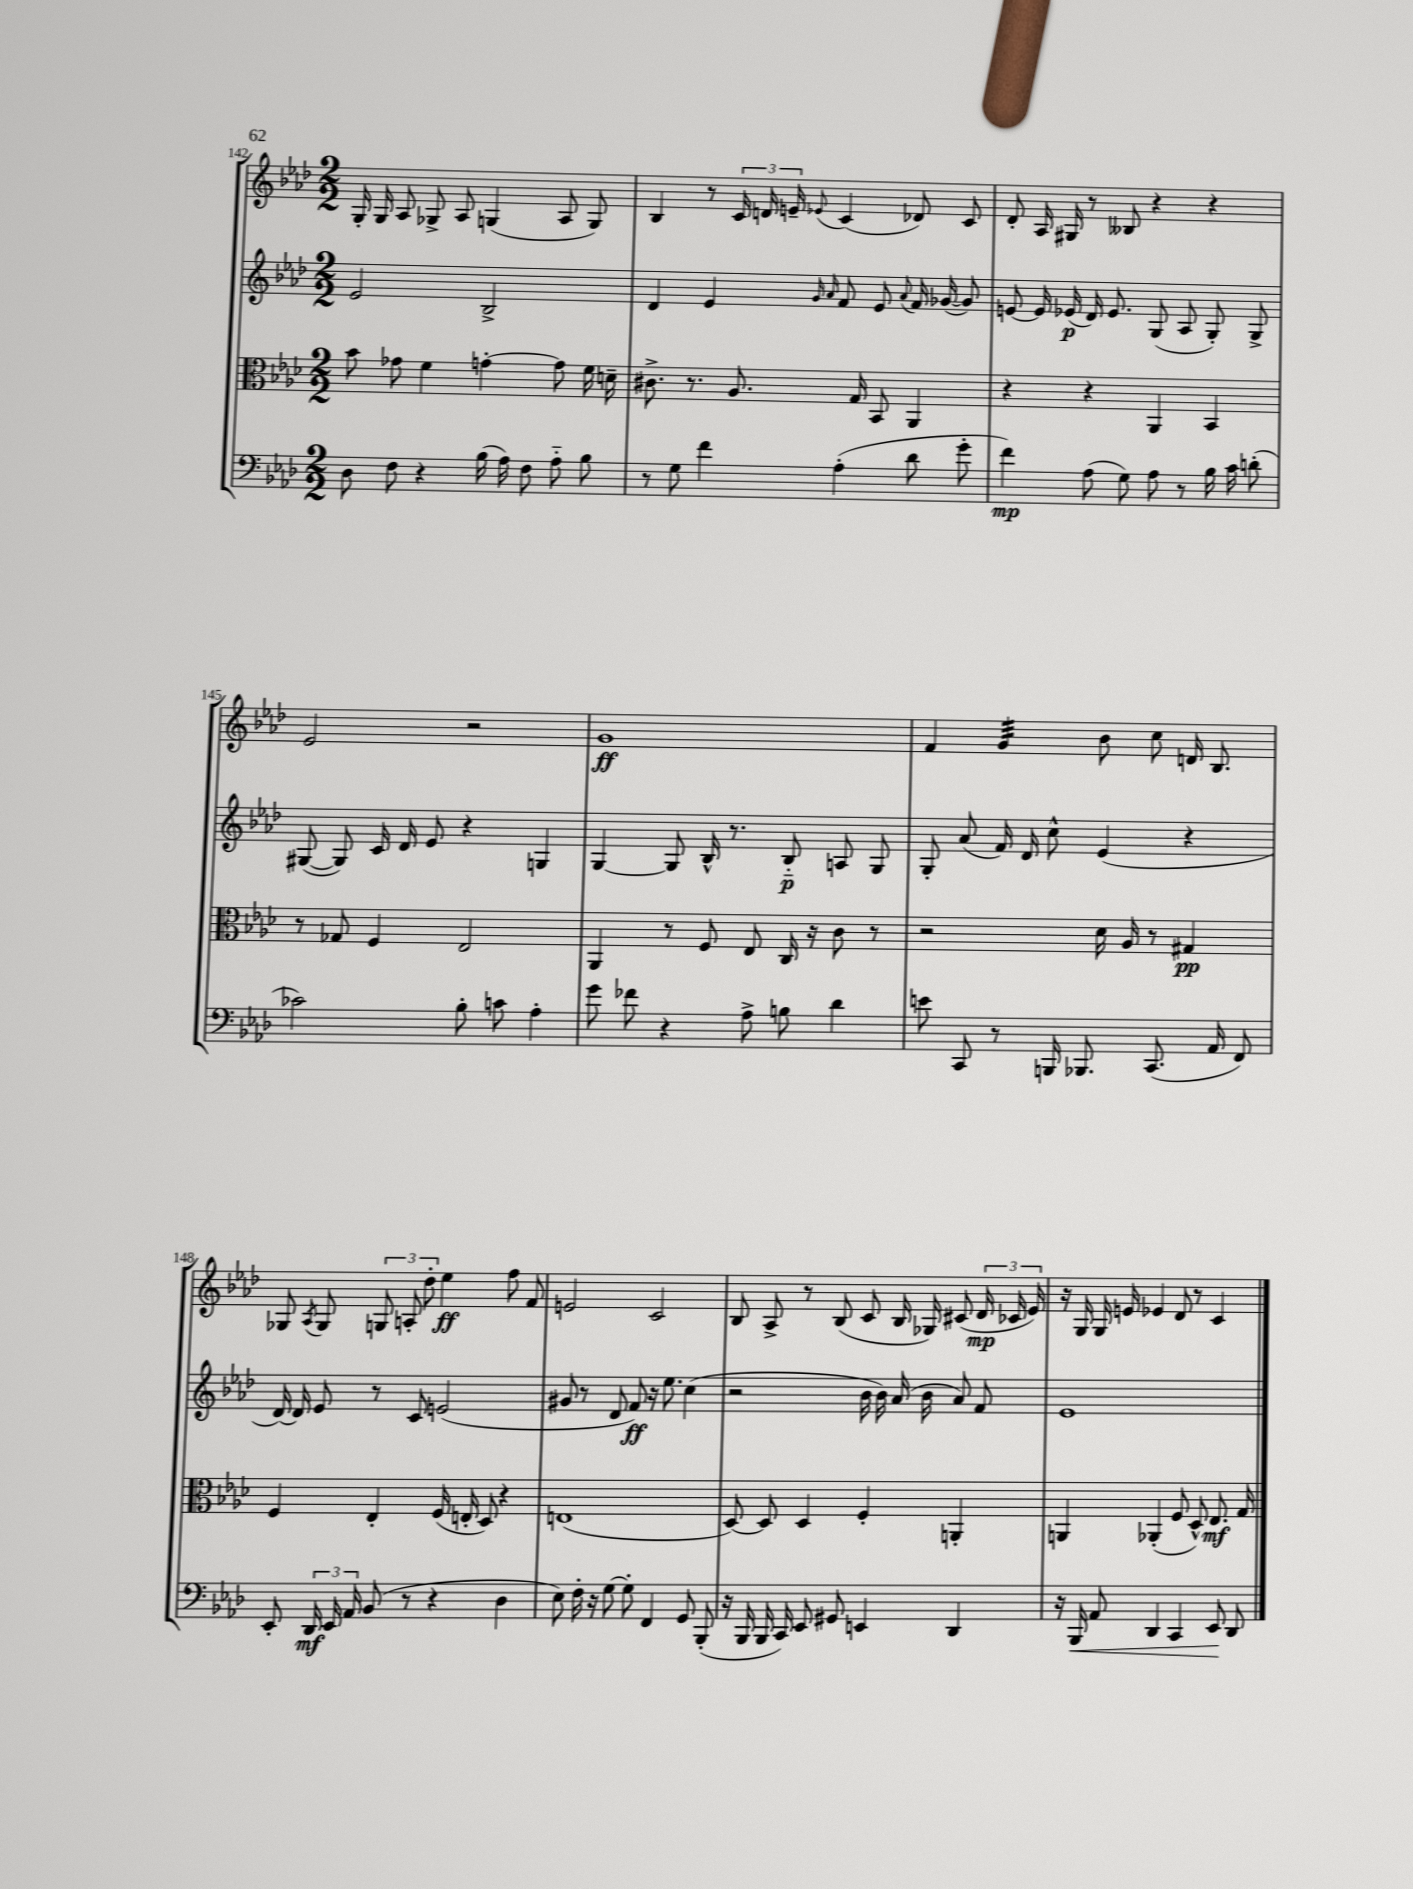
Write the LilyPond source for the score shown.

<<
\new StaffGroup <<
\new Staff = "s0" {
    \clef treble \key aes \major \numericTimeSignature \time 2/2
    \autoBeamOff g16-. g16 aes8 ges8-> aes8 g4( aes8 g8) |
    bes4 r8 \tuplet 3/2 { c'16 d'16 e'16-- } \appoggiatura { ees'8 } c'4( des'8) c'8 |
    des'8-. aes16 gis16 r8 beses8 r4 r4 |
    ees'2 r2 |
    g'1\ff |
    f'4 g'4:32 bes'8 c''8 d'16 bes8. |
    ges8 \acciaccatura { aes8 } ges8 \tuplet 3/2 { g8 a8-. des''8-. } ees''4\ff f''8 f'8 |
    e'2 c'2 |
    bes8 aes8-> r8 bes8( c'8 bes16 ges16) cis'8( \tuplet 3/2 { des'16\mp ces'16 ees'16) } |
    r16 g16 g16 e'16 ees'4 des'8 r8 c'4 \bar "|." |
}
\new Staff = "s1" {
    \clef treble \key aes \major \numericTimeSignature \time 2/2
    \autoBeamOff ees'2 bes2-> |
    des'4 ees'4 \grace { g'16 aes'16 } f'8 ees'8 \appoggiatura { aes'8 } f'16 ges'16~( ges'8) |
    e'8~ e'16 ees'16\p( des'16) ees'8. g8( aes8 g8-.) g8-> |
    gis8~( gis8) c'16 des'16 ees'8 r4 g4 |
    g4~ g8 bes16-^ r8. bes8-_\p a8 g8 |
    g8-. aes'8( f'16) des'16 c''8-^ ees'4( r4 |
    des'16~) des'16 ees'8 r8 c'8 e'2( |
    gis'8 r8 des'8 f'8\ff) r16 ees''8. c''4( |
    r2 bes'16 bes'16) aes'16( bes'16 aes'8) f'8 |
    ees'1 \bar "|." |
}
\new Staff = "s2" {
    \clef alto \key aes \major \numericTimeSignature \time 2/2
    \autoBeamOff bes'8 ges'8 f'4 g'4~-. g'8 f'16 d'16-- |
    cis'8.-> r8. aes8. g16 bes,8 aes,4 |
    r4 r4 aes,4 bes,4 |
    r8 ges8 f4 ees2 |
    aes,4 r8 f8 ees8 c16 r16 c'8 r8 |
    r2 des'16 aes16 r8 gis4\pp |
    f4 ees4-. f16( e16-. des8) r4 |
    e1( |
    des8~) des8 des4 f4-. a,4-. |
    a,4 aes,4-.( f8 des8-^) ees8.\mf g16 \bar "|." |
}
\new Staff = "s3" {
    \clef bass \key aes \major \numericTimeSignature \time 2/2
    \autoBeamOff des8 f8 r4 bes16( aes16) f8 aes8-_ bes8 |
    r8 g8 f'4 aes4-.( des'8 g'8-. |
    f'4\mp) aes8( g8) aes8 r8 bes16 c'16 d'8-.( |
    ces'2) bes8-. c'8 aes4-. |
    g'8 fes'8 r4 aes8-> b8 des'4 |
    e'8 c,8 r8 b,,16 bes,,8. c,8.( aes,16 f,8) |
    ees,8-. \tuplet 3/2 { des,16\mf ees,16 aes,16 } bes,8( r8 r4 des4 |
    ees8) f16-. r16 g8~ g8-. f,4 g,8 bes,,8-.( |
    r16 bes,,16 bes,,16 c,16) ees,8 gis,8 e,4 des,4 |
    r16 bes,,16\< aes,8 des,4 c,4 ees,8\! des,8 \bar "|." |
}
>>
>>
\layout { \context { \Score currentBarNumber = #142 } }
